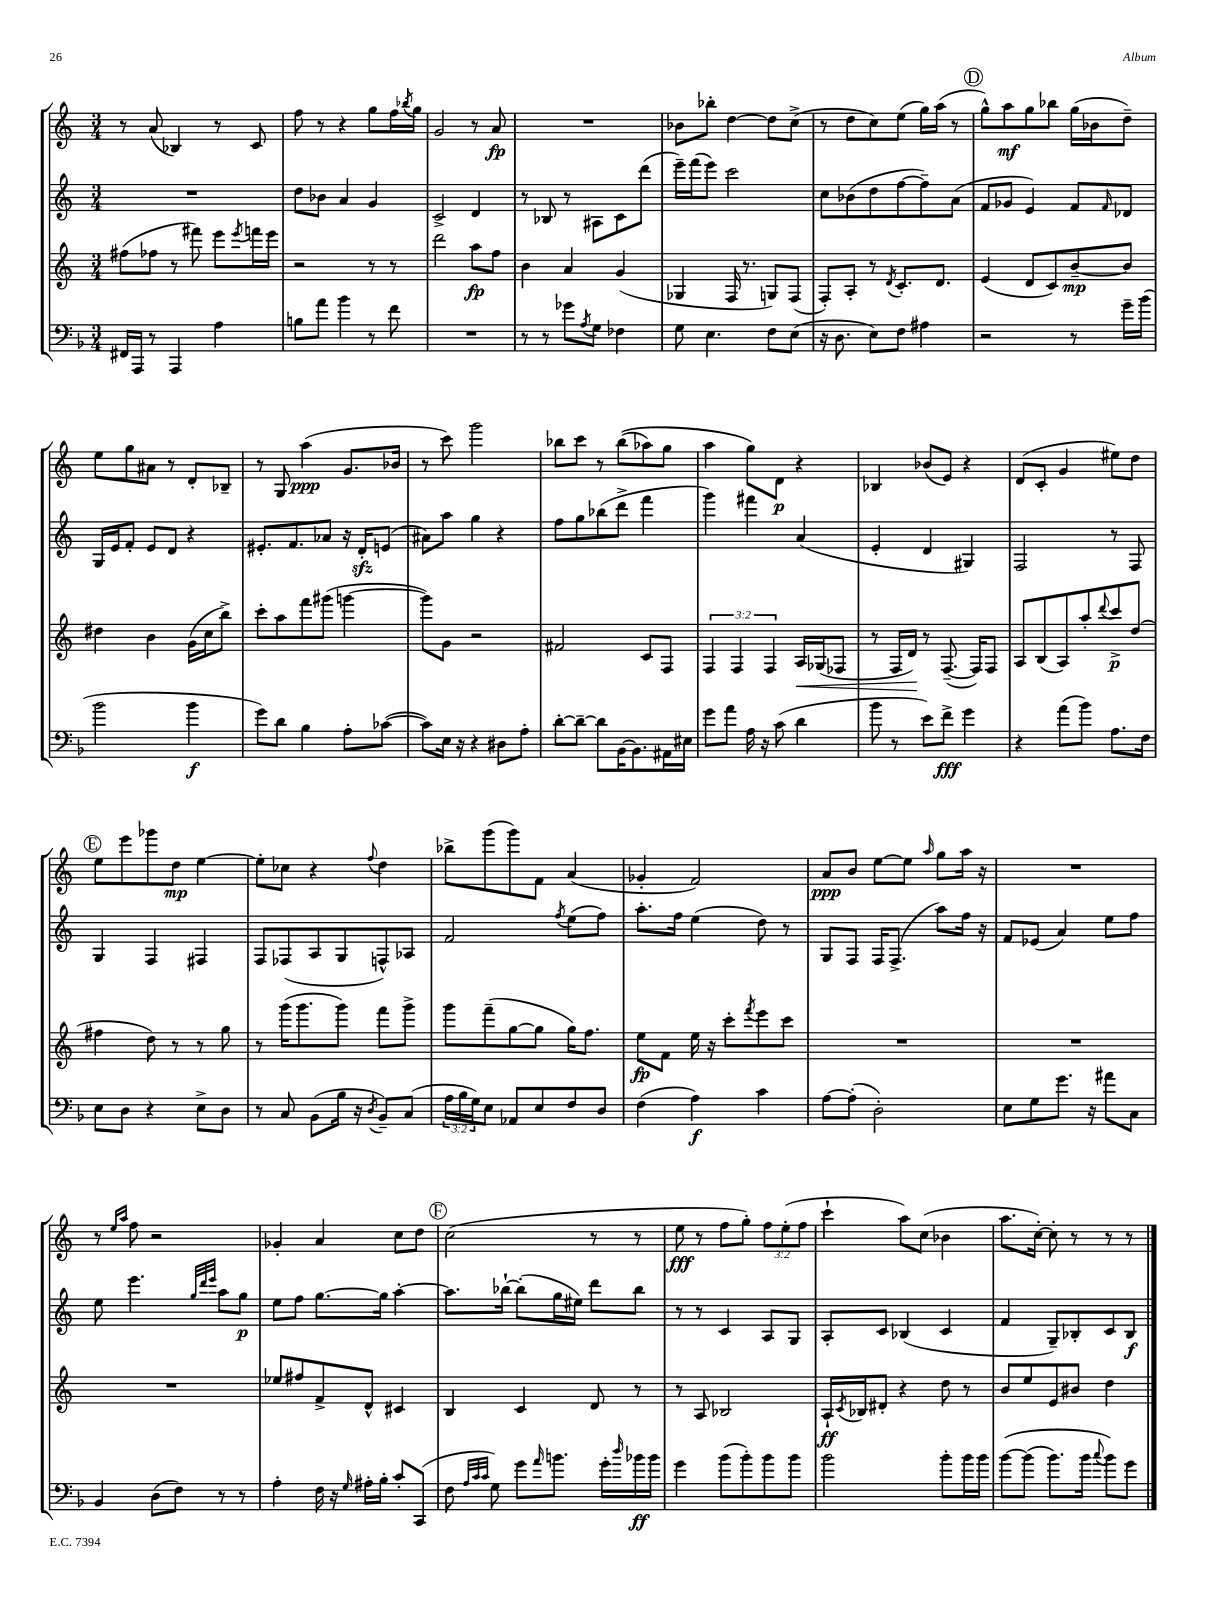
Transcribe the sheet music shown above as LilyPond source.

<<
\new StaffGroup <<
\new Staff = "s0" {
    \clef treble \key c \major \numericTimeSignature \time 3/4 \override Staff.TupletNumber.text = #tuplet-number::calc-fraction-text
    r8 a'8( bes4) r8 c'8 |
    f''8 r8 r4 g''8 f''16 \acciaccatura { bes''8 } g''16 |
    g'2 r8 a'8\fp |
    R2. |
    bes'8 bes''8-. d''4~ d''8 c''8->( |
    r8 d''8 c''8) e''8( g''16) a''16( r8 |
    \mark \markup { \circle "D" } g''8-^) a''8\mf g''8 bes''8 g''16( bes'16 d''8--) |
    e''8 g''8 ais'8 r8 d'8-. bes8-- |
    r8 g8 a''4\ppp( g'8. bes'16 |
    r8 c'''8) g'''2 |
    bes''8 c'''8 r8 bes''8(\( aes''8) g''8 |
    a''4 g''8\) d'8\p r4 |
    bes4 bes'8( e'8) r4 |
    d'8( c'8-. g'4 eis''8) d''8 |
    \mark \markup { \circle "E" } e''8 e'''8 ges'''8 d''8\mp e''4~ |
    e''8-. ces''8 r4 \appoggiatura { f''8 } d''4 |
    bes''8-> g'''8( g'''8) f'8 a'4( |
    ges'4-. f'2) |
    a'8\ppp b'8 e''8~ e''8 \grace { a''16 } g''8 a''16 r16 |
    R2. |
    r8 \grace { e''16 a''16 } f''8 r2 |
    ges'4-. a'4 c''8 d''8 |
    \mark \markup { \circle "F" } c''2( r8 r8 |
    e''8\fff r8 f''8 g''8-.) \tuplet 3/2 { f''8 e''8-.( f''8 } |
    c'''4-! a''8) c''8( bes'4 |
    a''8. c''16~-.) c''8-. r8 r8 r8 \bar "|." |
}
\new Staff = "s1" {
    \clef treble \key c \major \numericTimeSignature \time 3/4
    R2. |
    d''8 bes'8 a'4 g'4 |
    c'2-> d'4 |
    r8 bes8 r8 ais8 c'8 d'''8( |
    e'''16--) f'''16( e'''8) c'''2 |
    c''8 bes'8( d''8 f''8~ f''8--) a'8( |
    \mark \markup { \circle "D" } f'8 ges'8 e'4) f'8 \grace { f'16 } des'8 |
    g16 e'16 f'8-. e'8 d'8 r4 |
    eis'8.-. f'8. aes'8 r16 d'16-.\sfz e'8( |
    ais'8) a''8 g''4 r4 |
    f''8 g''8 bes''8( d'''8-> f'''4 |
    g'''4) fis'''4 a'4( |
    e'4-. d'4 gis4) |
    f2 r8 f8 |
    \mark \markup { \circle "E" } g4 f4 fis4 |
    f8 fes8( a8 g8 f8-^) aes8 |
    f'2 \acciaccatura { f''8 } e''8( f''8) |
    a''8.-. f''16 e''4( d''8) r8 |
    g8 f8 f16 f8.->( a''8) f''16 r16 |
    f'8 ees'8( a'4) e''8 f''8 |
    e''8 e'''4. \grace { g''32 d'''32 e'''32 } a''8 g''8\p |
    e''8 f''8 g''8.~ g''16 a''4~-. |
    \mark \markup { \circle "F" } a''8. bes''16~-! bes''8-.( g''16 eis''16) d'''8 bes''8 |
    r8 r8 c'4 a8 g8 |
    a8-. c'8 bes4( c'4 |
    f'4 g8--) bes8-. c'8 bes8\f \bar "|." |
}
\new Staff = "s2" {
    \clef treble \key c \major \numericTimeSignature \time 3/4 \override Staff.TupletNumber.text = #tuplet-number::calc-fraction-text
    fis''8( fes''8 r8 fis'''8) e'''8 \acciaccatura { e'''8 } f'''16 e'''16 |
    r2 r8 r8 |
    d'''2 a''8\fp f''8 |
    b'4 a'4 g'4( |
    ges4 f16 r8. g8) f8( |
    f8-.) a8-. r8 \acciaccatura { d'8 } c'8.-. d'8. |
    \mark \markup { \circle "D" } e'4( d'8 c'8) b'8~--\mp b'8 |
    dis''4 b'4 g'16( c''16 b''8->) |
    c'''8-. a''8 f'''8 gis'''8( g'''4~ |
    g'''8) g'8 r2 |
    fis'2 c'8 f8 |
    \tuplet 3/2 { f4 f4 f4 } a16\< ges16( fes8 |
    r8 f16 d'16\!) r8 f8.~--( f16) f8 |
    a8 b8( a8) a''8-. \appoggiatura { d'''8 } c'''8->\p d''8( |
    \mark \markup { \circle "E" } fis''4 d''8) r8 r8 g''8 |
    r8 g'''16( g'''8. g'''8) f'''8 g'''8-> |
    g'''8 f'''8--( g''8~ g''8 g''16) f''8. |
    e''8\fp f'8 e''16 r16 c'''8-. \acciaccatura { f'''8 } e'''8 c'''8 |
    R2. |
    R2. |
    R2. |
    ees''8 fis''8 f'8-> d'8-^ cis'4 |
    \mark \markup { \circle "F" } b4 c'4 d'8 r8 |
    r8 a8 bes2 |
    a16-!\ff \acciaccatura { c'8 } bes16 dis'8-. r4 d''8 r8 |
    b'8 e''8 e'8 bis'8 d''4 \bar "|." |
}
\new Staff = "s3" {
    \clef bass \key f \major \numericTimeSignature \time 3/4 \override Staff.TupletNumber.text = #tuplet-number::calc-fraction-text
    fis,16 a,,16 r8 a,,4 a4 |
    b8 a'8 bes'4 r8 f'8 |
    R2. |
    r8 r8 ges'8 \acciaccatura { a8 } g8 fes4 |
    g8 e4. f8 e8( |
    r16 d8. e8) f8 ais4 |
    \mark \markup { \circle "D" } r2 r8 g'16-- bes'16( |
    bes'2 bes'4\f |
    g'8) d'8 bes4 a8-. ces'8~( |
    ces'8) e16 r16 r4 dis8 a8-. |
    d'8~-. d'8~-- d'8 bes,16~ bes,8. ais,16 eis16 |
    g'8 a'8 a16 r16 c'8( d'4 |
    bes'8 r8 e'8) f'8->\fff g'4 |
    r4 a'8( bes'8) a8. f16 |
    \mark \markup { \circle "E" } e8 d8 r4 e8-> d8 |
    r8 c8 bes,8( bes16 r16 \acciaccatura { d8 } bes,8--) c8( |
    \tuplet 3/2 { a16 bes16 g16) } e8 aes,8 e8 f8 d8 |
    f4( a4\f) c'4 |
    a8~ a8-.( d2-.) |
    e8 g8 g'8. r16 ais'8 c8 |
    bes,4 d8( f8) r8 r8 |
    a4-. f16 r16 \grace { g16 } ais16-. bes16-. c'8-. c,8( |
    \mark \markup { \circle "F" } f8 \grace { a32 c'32 c'32 } g8) g'8 \grace { a'16 } b'8. g'16-. \grace { d''16 } bes'16\ff bes'16 |
    g'4 bes'8( bes'8-.) bes'8 bes'8 |
    bes'2 bes'8-. bes'16 bes'16 |
    bes'8~\( bes'8( bes'8.) bes'16 \appoggiatura { c''8 } bes'8\) g'8 \bar "|." |
}
>>
>>
\layout { \context { \Score \remove "Bar_number_engraver" } }
